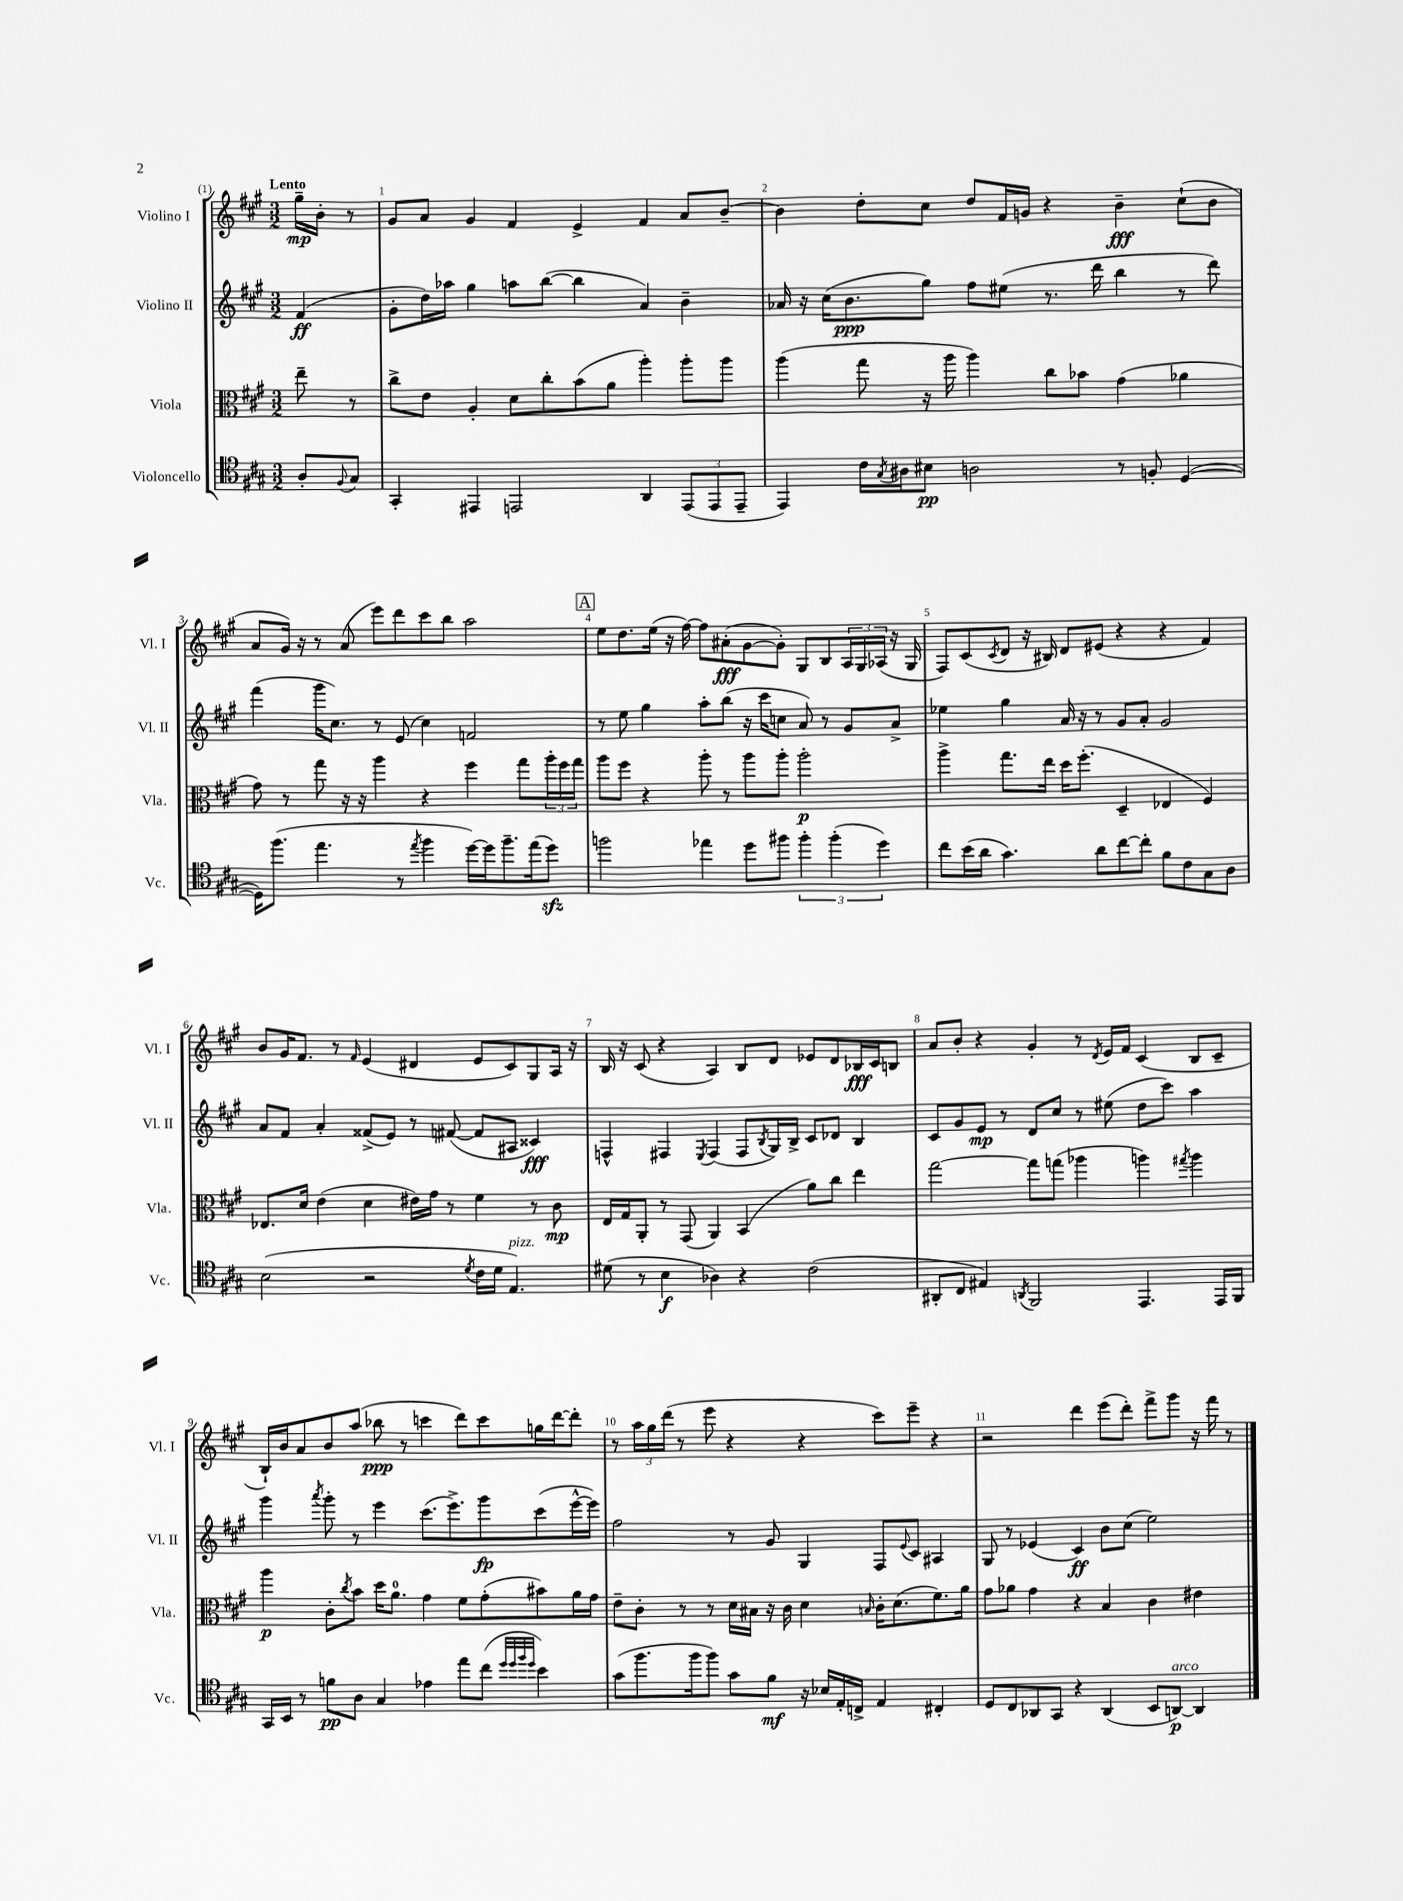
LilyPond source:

<<
\new StaffGroup <<
\new Staff = "s0" \with { instrumentName = "Violino I" shortInstrumentName = "Vl. I" } {
    \clef treble \key a \major \numericTimeSignature \time 3/2 \partial 4 \tempo "Lento"
    gis''16--\mp b'16-. r8 |
    gis'8 a'8 gis'4 fis'4 e'4-> fis'4 a'8 b'8~-- |
    b'4 d''8-. cis''8 d''8 fis'16 g'16 r4 b'4--\fff cis''8-!( b'8 |
    a'8 gis'16) r16 r8 a'8( e'''8) d'''8 cis'''8 b''8 a''2 |
    \mark \markup { \box "A" } e''8 d''8. e''16( r16 fis''16~) fis''8 ais'8-.\fff( gis'8~ gis'8-.) gis8 b8 \tuplet 3/2 { a16 gis16 aes16( } r16 gis16 |
    fis8) cis'8( \acciaccatura { cis'8 } d'8 r16 bis16) d'8 eis'8( r4 r4 fis'4) |
    b'8 gis'16 fis'8. r8 \grace { fis'16 } e'4( dis'4 e'8 cis'8) gis8 a16 r16 |
    b16 r16 cis'8( r4 a4) b8 d'8 ees'8 d'8 bes16\fff cis'16 b8 |
    a'8 b'8-. r4 gis'4-. r8 \acciaccatura { d'8 } e'16 fis'16 cis'4( b8 cis'8-- |
    b16-!) b'16 a'8 b'8 a''8( bes''8\ppp r8 c'''4 d'''8) c'''8 g''16 d'''16~ d'''8-. |
    r8 \tuplet 3/2 { a''16 gis''16 d'''16( } r8 e'''8 r4 r4 cis'''8) e'''8-- r4 |
    r2 d'''4 e'''8( d'''8-.) fis'''8-> gis'''8 r16 fis'''16 r8 \bar "|." |
}
\new Staff = "s1" \with { instrumentName = "Violino II" shortInstrumentName = "Vl. II" } {
    \clef treble \key a \major \numericTimeSignature \time 3/2 \partial 4
    fis'4\ff( |
    gis'8-. d''16) aes''16 gis''4 a''8 b''8~( b''4 a'4) b'4-- |
    aes'16 r16 cis''16( b'8.\ppp gis''8) fis''8 eis''8( r8. d'''16 b''4 r8 d'''8) |
    fis'''4( gis'''16 cis''8.) r8 e'8( cis''4) f'2 |
    \mark \markup { \box "A" } r8 e''8 gis''4 a''8-. b''8( r16 cis'''16 c''8 a'8) r8 gis'8 a'8-> |
    ees''4 gis''4 a'16 r16 r8 gis'8 a'8-. gis'2 |
    a'8 fis'8 a'4-. fisis'8->( e'8) r8 fis'8~( fis'8 ais8 cisis'4\fff) |
    f4-^ fis4 \acciaccatura { e8 } fis4( fis8 \acciaccatura { b8 } gis16) b16-> cis'8 des'8 b4 |
    cis'8 gis'8 e'8\mp r8 d'8 cis''8 r8 eis''8( d''8 cis'''8) a''4 |
    gis'''4 \acciaccatura { a'''8 } gis'''8-. r8 e'''4 cis'''8.( e'''8.->) gis'''8\fp cis'''8( e'''16~-^ e'''16) |
    fis''2 r8 gis'8 gis4 fis8 \appoggiatura { e'8 } cis'8 ais4 |
    gis8 r8 ees'4( cis'4\ff) b'8 cis''8( e''2) \bar "|." |
}
\new Staff = "s2" \with { instrumentName = "Viola" shortInstrumentName = "Vla." } {
    \clef alto \key a \major \numericTimeSignature \time 3/2 \partial 4
    e''8-- r8 |
    cis''8-> e'8 a4-. d'8 cis''8-. b'8( a'8 a''4-.) a''8-. a''8 |
    a''4( gis''8 r16 a''16 a''4) cis''8 bes'8 gis'4( aes'4 |
    gis'8) r8 gis''8 r16 r16 a''4 r4 fis''4 gis''8 \tuplet 3/2 { a''16-. fis''16 gis''16 } |
    \mark \markup { \box "A" } a''8 fis''8 r4 a''8-. r8 a''8 a''8-. a''2-.\p |
    a''4-> gis''8. e''16 d''16 fis''8.-.( d4-- ees4 fis4) |
    ees8. d'16 e'4( d'4 eis'16) gis'16 r8 fis'4 r8 cis'8\mp |
    e16 gis16 a,8-. r8 gis,8( a,4) b,4( a'8) cis''8 e''4 |
    gis''2~ gis''8 g''8( aes''4 a''4) \acciaccatura { gis''8 } a''4 |
    a''4\p cis'8-. \acciaccatura { cis''8 } b'8 d''16 a'8.-0 gis'4 fis'8 gis'8-.( bis'8) a'16 gis'16 |
    e'8-- cis'8-. r8 r8 d'16 bis16 r16 cis'16 d'4 \grace { b16 } cis'16-. d'8.( fis'8.) a'16 |
    gis'8 aes'8 gis'4 r4 b4 cis'4 eis'4 \bar "|." |
}
\new Staff = "s3" \with { instrumentName = "Violoncello" shortInstrumentName = "Vc." } {
    \clef tenor \key a \major \numericTimeSignature \time 3/2 \partial 4
    a8-. \appoggiatura { fis8 } gis8 |
    gis,4-. eis,4 e,2 a,4 \tuplet 3/2 { e,8( e,8 e,8-- } |
    e,4) cis'16 \acciaccatura { gis8 } ais16 bis8\pp a2 r8 f8-. d4~( |
    d16) fis''8.( e''4. r8 \acciaccatura { e''8 } fis''4 d''16~) d''16 fis''8.-- e''16( d''8\sfz) |
    \mark \markup { \box "A" } f''2 ees''4 d''8 fis''8 \tuplet 3/2 { fis''4-. fis''4-.( d''4) } |
    cis''8 b'16( a'16 gis'4.) a'8 cis''8~ cis''8-. fis'8 cis'8 gis8 a8 |
    b2( r2 \acciaccatura { d'8 } cis'16 d'16 e4.^\markup { \italic "pizz." }) |
    dis'8( r8 b4\f aes4) r4 cis'2( |
    ais,8-. cis8 eis4) \acciaccatura { a,8 } fis,2 e,4. e,16 fis,16 |
    gis,16 b,16 r8 f'8\pp a8 gis4 ees'4 e''8 cis''8( \grace { d''32 d''32 fis''32 d''32 } b'4) |
    gis'8( fis''8. fis''16 fis''8) gis'8 fis'8\mf r16 bes16 e16-. c16-> e4 cis4-. |
    d8 cis8 aes,8 gis,8 r4 aes,4( b,8 a,8~\p^\markup { \italic "arco" }) a,4 \bar "|." |
}
>>
>>
\layout { \context { \Score \override BarNumber.break-visibility = ##(#f #t #t) barNumberVisibility = #all-bar-numbers-visible } }
